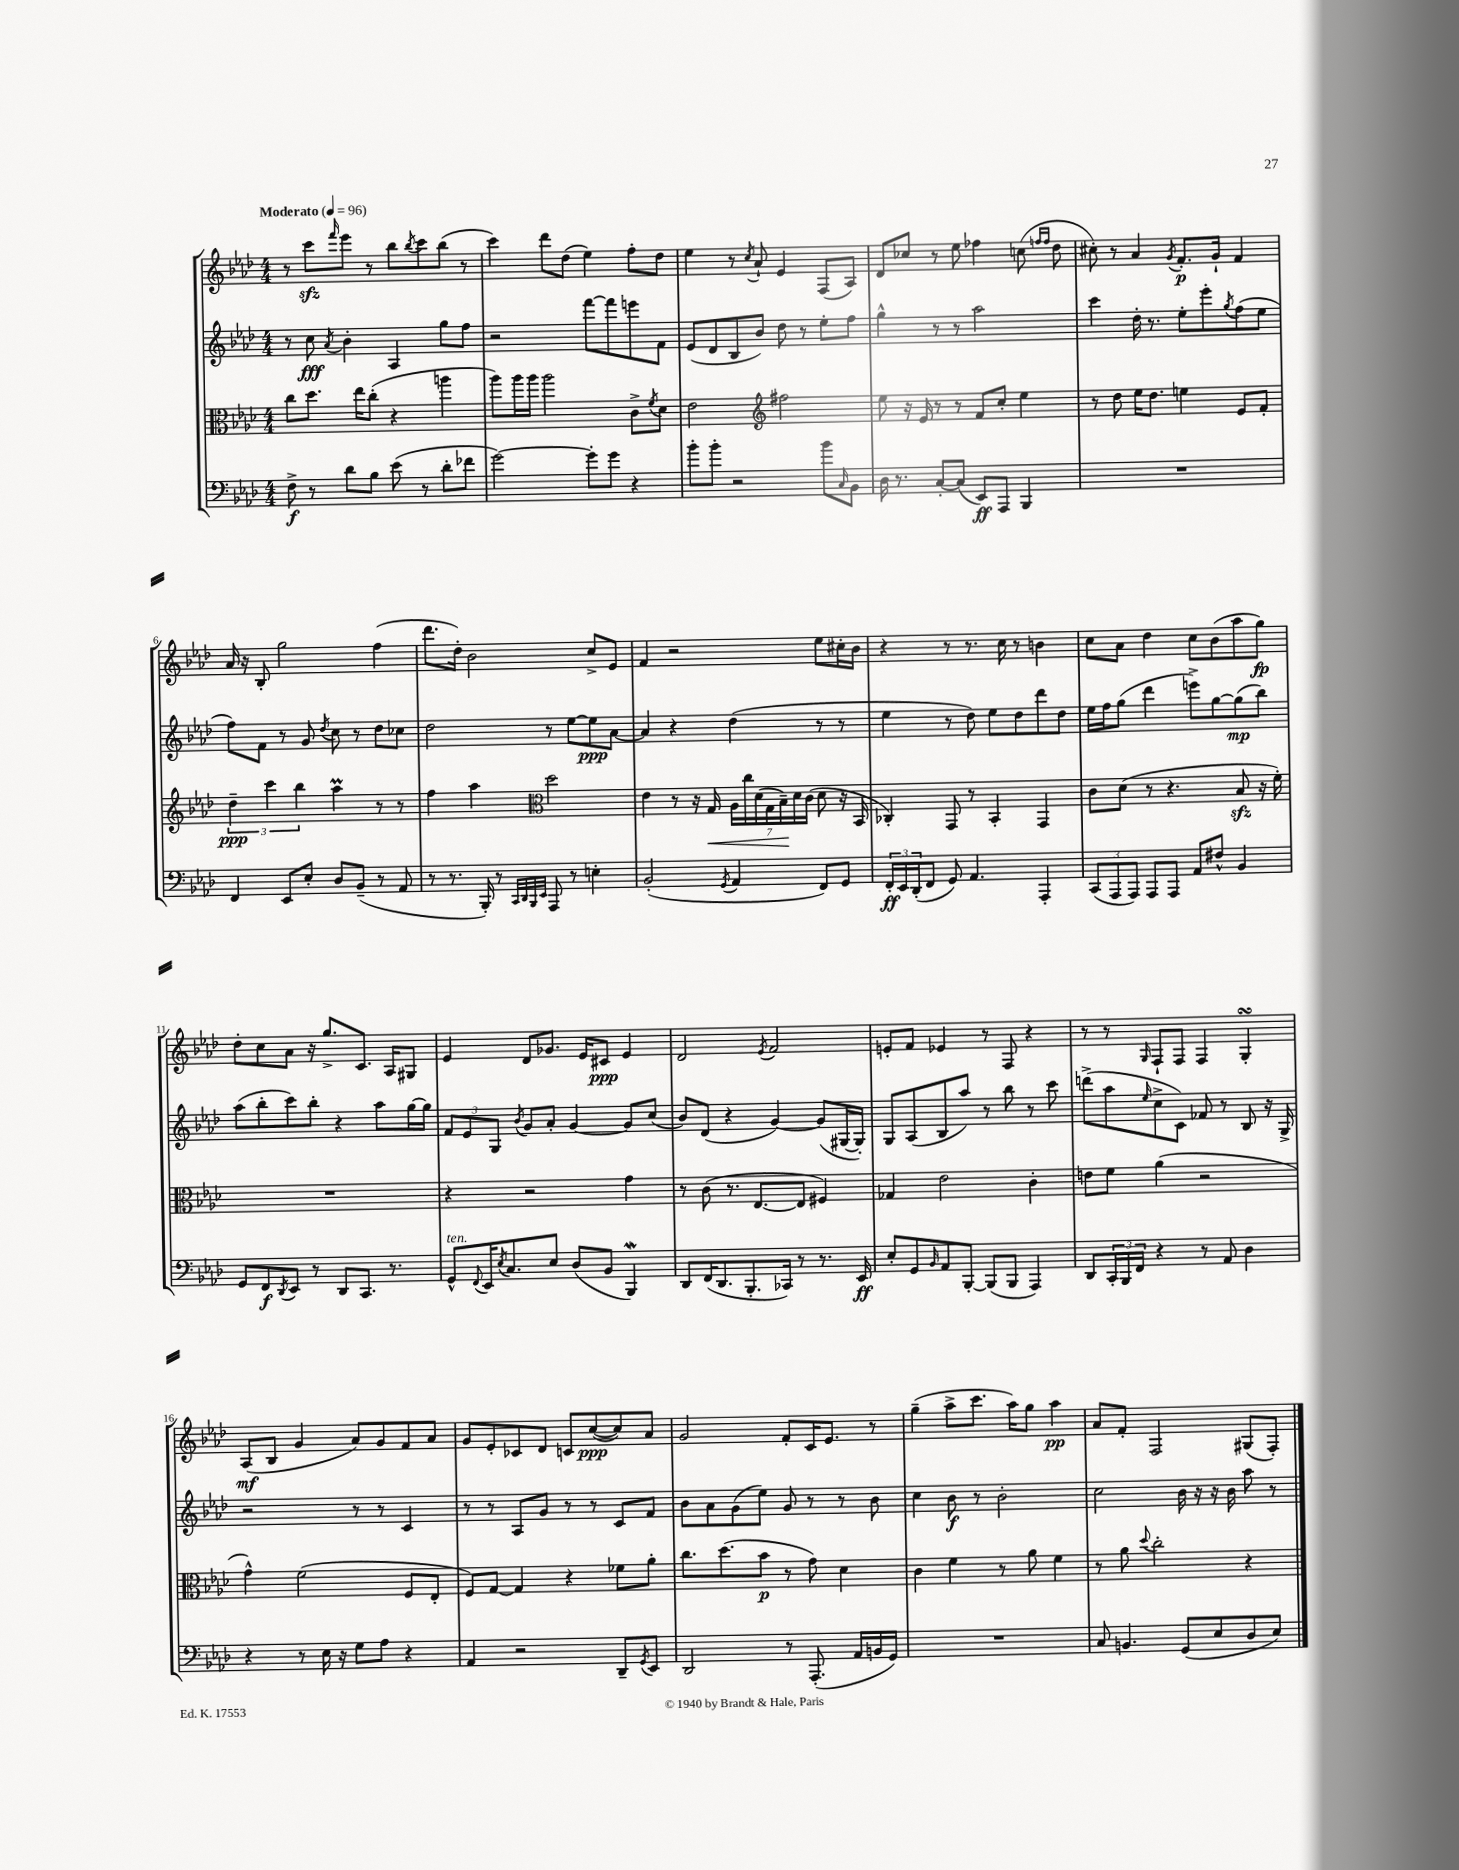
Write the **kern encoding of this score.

**kern	**kern	**kern	**kern
*staff4	*staff3	*staff2	*staff1
*clefF4	*clefC3	*clefG2	*clefG2
*k[b-e-a-d-]	*k[b-e-a-d-]	*k[b-e-a-d-]	*k[b-e-a-d-]
*M4/4	*M4/4	*M4/4	*M4/4
*MM96	*MM96	*MM96	*MM96
8F^	8cc	8r	8r
8r	8.dd-	8cc	8ccc
.	.	8qa-	16qqfff
8d-	.	4b-'	8eee-
.	16ee-	.	.
8B-	(8cc'	.	8r
(8e-	4r	4A-	8bb-
.	.	.	8qbb-
8r	.	.	8ccc
8d-'	4aa	8gg	(8bb-
8f-	.	8ff	8r
=	=	=	=
[2g)	8aa-)	2r	4ccc)
.	16aa-	.	.
.	16aa-	.	.
.	2aa-	.	8ddd-
.	.	.	(8dd-
8g']	.	[8fff	4ee-)
8g	.	8fff]	.
4r	8c^	8eee	8ff'
.	8qf	.	.
.	8d-	8f	8dd-
=	=	=	=
8b-'	2e-	(8e-	4ee-
8b-'	.	8d-	.
2r	.	8B-	8r
.	.	.	8qcc
.	.	8b-)	8a-`
*	*clefG2	*	*
.	2ff#	8dd-	4e-
.	.	8r	.
8b-	.	8ee-'	(8F
16qqC	.	.	.
8BB-	.	8ff	8A-)
=	=	=	=
16D-	8ee-	4gg^^	8d-
8.r	.	.	.
.	16r	.	8cc-
.	16e-	.	.
[8C'	8r	8r	8r
(8C]	8r	8r	8ee-
8EE-)	8f	2aa-	4ff-
8AAA-	8cc'	.	.
4BBB-	4ee-	.	(8cc
.	.	.	16qqff
.	.	.	16qqff
.	.	.	8dd-
=	=	=	=
1r	8r	4ccc	8cc#')
.	8dd-	.	8r
.	16ee-	16dd-'	4a-
.	8.dd-	8.r	.
.	.	.	8qg
.	4ee	8ee-'	8.f'
.	.	8eee-'	.
.	.	.	16g`
.	.	8qgg	.
.	8e-	(8ff	4f
.	8f'	8ee-	.
=	=	=	=
4FF	6dd-~	8ff)	16a-
.	.	.	16r
.	.	8f	8B-'
.	6ccc	.	.
8EE-	.	8r	2gg
.	6bb-	.	.
8E-'	.	8g	.
.	.	8qdd-	.
8D-	4aa-	8cc	.
(8BB-~	.	8r	.
8r	8r	8dd-	(4ff
8AA-	8r	8cc-	.
=	=	=	=
8r	4ff	2dd-	8.ddd-
8.r	.	.	.
.	.	.	16dd-')
.	4aa-	.	2b-
16BBB-')	.	.	.
8r	.	.	.
*	*clefC3	*	*
32qqCC	.	.	.
32qqDD-	.	.	.
32qqBBB-	.	.	.
32qqEE-	.	.	.
8AAA-	2dd-	8r	.
8r	.	[8ee-	.
4E'	.	8ee-]	8cc^
.	.	[8a-	8e-
=	=	=	=
(2BB-'	4e-	4a-]	4f
.	8r	4r	2r
.	16r	.	.
.	16G	.	.
8qGG	.	.	.
4AA-	28A-	(4dd-	.
.	28cc	.	.
.	(28d-	.	.
.	28G	.	.
.	28B-~)	.	.
.	28d-	.	.
.	(28c	.	.
8FF)	8d-	8r	8ee-
8GG	16r	8r	16cc#'
.	16BB-	.	16b-
=	=	=	=
24FF'	4C-')	4ee-	4r
24EE-	.	.	.
(24DD-'	.	.	.
8FF	.	.	.
8GG)	8GG	8r	8r
4.AA-	8r	8dd-)	8.r
.	4BB-'	8ee-	.
.	.	.	16cc
.	.	8dd-	8r
4AAA-'	4GG	8ddd-	4b
.	.	8dd-	.
=	=	=	=
(12CC	8c	16ee-	8cc
.	.	16ff	.
12AAA-	.	.	.
.	(8d-	(8gg	8a-
12AAA-)	.	.	.
8AAA-	8r	4ddd-	4dd-
8AAA-	4.r	.	.
8AA-	.	8eee^)	8cc
8F#^^	.	[8gg	(8b-
4BB-	8B-	(8gg]	8aa-
.	16r	8bb-)	8gg)
.	16f')	.	.
=	=	=	=
8GG	1r	(8aa-	8dd-'
8FF	.	8bb-'	8cc
8qDD-	.	.	.
8EE-	.	8ccc)	8a-
8r	.	8bb-'	16r
.	.	.	8.gg^
8DD-	.	4r	.
8.CC	.	.	8.c
.	.	8aa-	.
8.r	.	.	16A-
.	.	[16gg	8G#
.	.	16gg]	.
=	=	=	=
8GG^^	4r	12f	4e-
.	.	12e-	.
8qqFF	.	.	.
16EE-	.	.	.
.	.	12G	.
8qE-	.	.	.
8.C	.	.	.
.	.	8qb-	.
.	2r	8g	8d-
8E-	.	8a-'	8.g-
(8D-	.	[4g	.
.	.	.	16e-
8BB-	.	.	8c#
4BBB-)	4g	8g]	4e-
.	.	(8cc	.
=	=	=	=
8DD-	8r	8b-)	2d-
(16FF	(8c	(8d-	.
8.DD-	.	.	.
.	8.r	4r	.
8.BBB-'	.	.	.
.	[8.E-	.	.
.	.	.	8qe-
.	.	[4g)	2f
16CC-)	.	.	.
8r	8E-]	.	.
8.r	4F#)	(8g]	.
.	.	[16G#	.
16EE-	.	16G#'])	.
=	=	=	=
8E-'	4G-	8G	8e'
8GG	.	(8A-	8f
16qqBB-	.	.	.
8AA-	2e-	8B-	4e-
[8BBB-'	.	8aa-)	.
(8BBB-]	.	8r	8r
8BBB-	.	8bb-	8F
4AAA-)	4c'	8r	4r
.	.	8ccc	.
=	=	=	=
8DD-	8e	(8ddd^	8r
24CC'	8f	8aa-	8r
24BBB-	.	.	.
24FF	.	.	.
.	.	16qqee-	16qqG
4r	(4a-	8cc^	8F`
.	.	8c)	8F
8r	2r	8f-	4F
8AA-	.	8r	.
4D-	.	8B-	4G'
.	.	16r	.
.	.	16G^	.
=	=	=	=
4r	4g^^)	2r	(8A-
.	.	.	8B-
8r	(2f	.	4g
16E-	.	.	.
16r	.	.	.
8G	.	8r	8a-)
8A-	.	8r	8g
4r	8F	4c	8f
.	8E-'	.	8a-
=	=	=	=
4AA-	8F)	8r	8g
.	[8G	8r	8e-'
2r	4G]	8A-	8c-
.	.	8g	8d-
.	4r	8r	8c
.	.	8r	([8cc
8DD-~	8f-	8c	8cc])
8qGG	.	.	.
8EE-	8a-'	8f	8a-
=	=	=	=
2DD-	8.cc	8b-	2g
.	.	8a-	.
.	(8.dd-	.	.
.	.	(8g	.
.	8b-	8ee-)	.
8r	8r	8g	8f'
(8.AAA-'	8g)	8r	16c
.	.	.	8.e-
.	4d-	8r	.
16AA-	.	.	.
16BB	.	8b-	8r
16GG)	.	.	.
=	=	=	=
1r	4c	4cc	(4gg~
.	4f	8b-	8aa-^
.	.	8r	8.ccc
.	8r	2b-'	.
.	.	.	16aa-)
.	8a-	.	8gg
.	4f	.	4aa-
=	=	=	=
8C	8r	2cc	8a-
4.BB	8a-	.	8f'
.	8qqdd-	.	.
.	2cc'	.	2F
(8GG	.	16b-	.
.	.	16r	.
8E-	.	16r	.
.	.	16b-	.
8D-	4r	8aa-	(8G#
8E-)	.	8r	8F')
==	==	==	==
*-	*-	*-	*-
